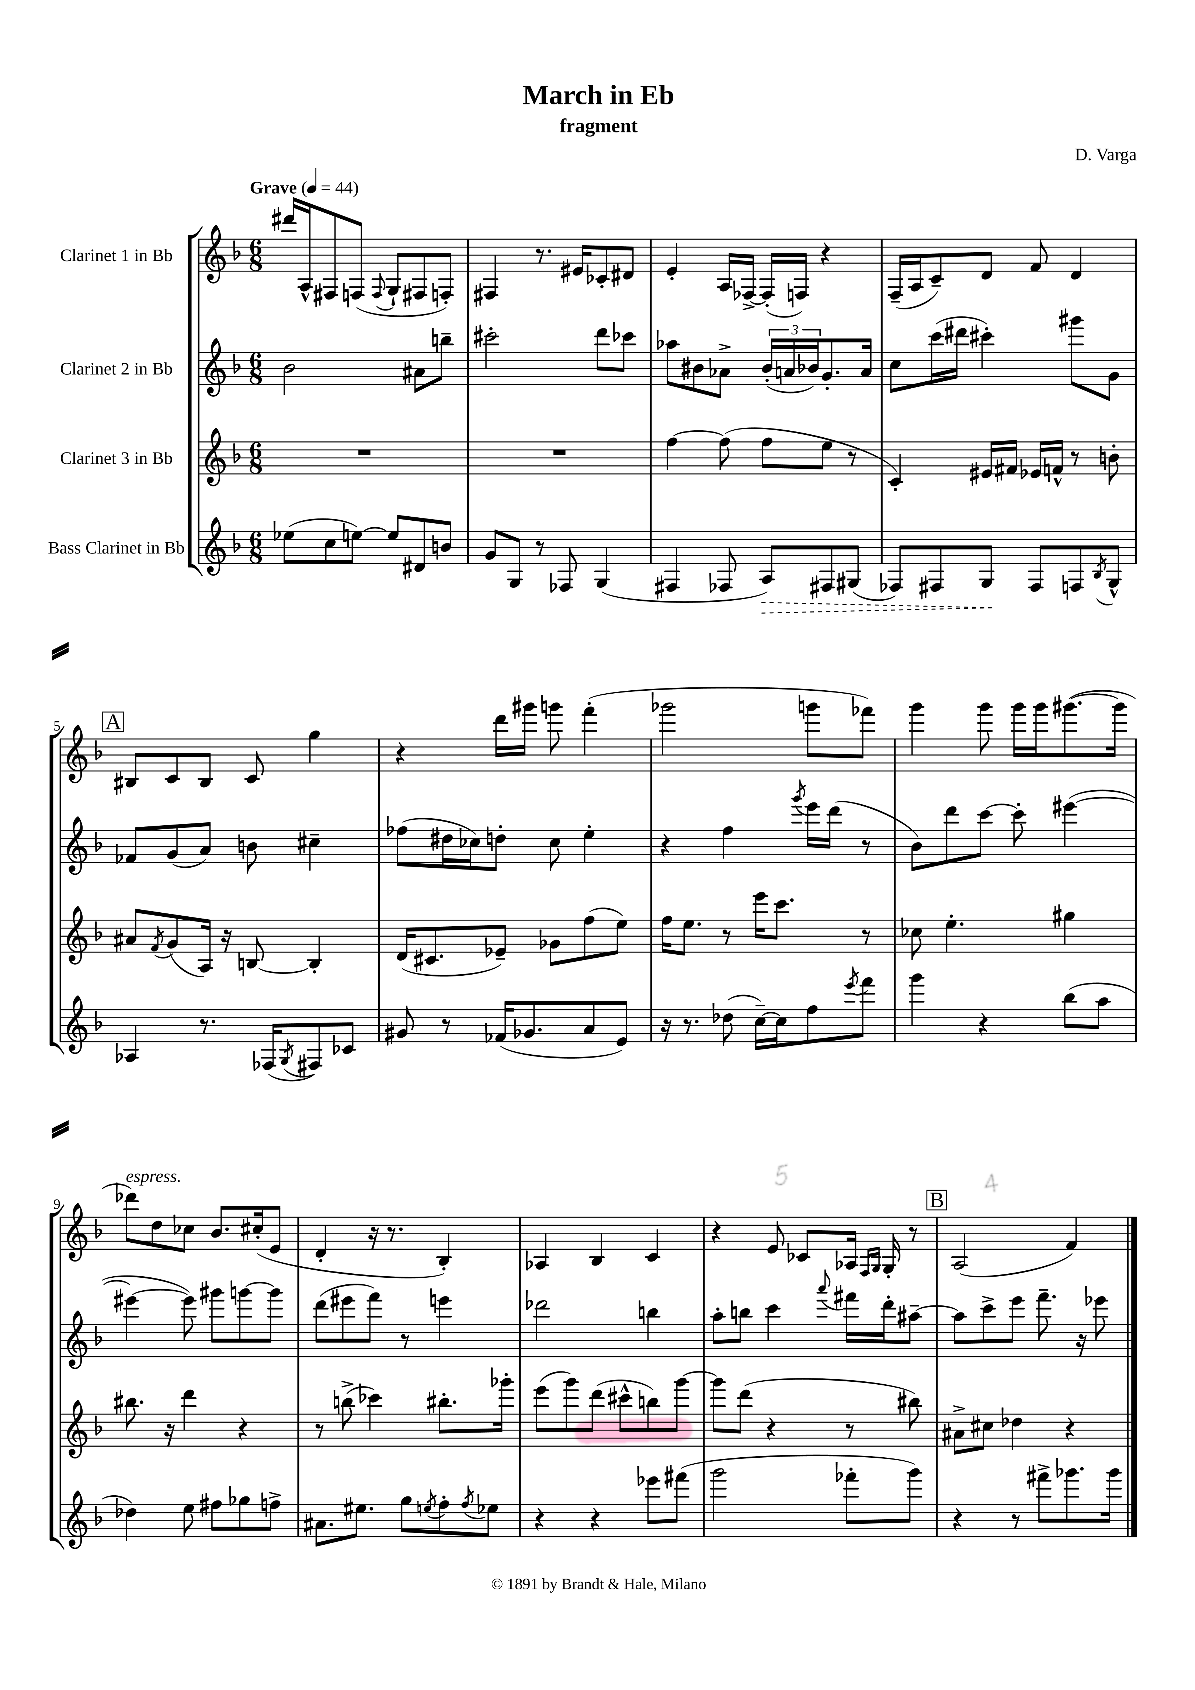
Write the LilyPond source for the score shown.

\header { title = "March in Eb" composer = "D. Varga" subtitle = "fragment" }
<<
\new StaffGroup <<
\new Staff = "s0" \with { instrumentName = "Clarinet 1 in Bb" } {
    \clef treble \key f \major \numericTimeSignature \time 6/8 \tempo "Grave" 4 = 44
    dis'''16 a16-^ fis8 f8( \appoggiatura { f8 } g8-! fis8 f8-.) |
    fis4 r8. eis'16 ces'8-. dis'8 |
    e'4-. a16 fes16~-> fes16-.( f16) r4 |
    f16--( a16 c'8--) d'8 f'8 d'4 |
    \mark \markup { \box "A" } bis8 c'8 bis8 c'8 g''4 |
    r4 d'''16 gis'''16 g'''8 f'''4-.( |
    ges'''2 g'''8 fes'''8) |
    g'''4 g'''8 g'''16 g'''16 gis'''8.~( gis'''16 |
    des'''8^\markup { \italic "espress." }) d''8 ces''8 bes'8. cis''16-.( e'8 |
    d'4-. r16 r8. bes4-.) |
    aes4 bes4 c'4 |
    r4 e'8 ces'8 aes16 \grace { f16 g16 } g16-. r8 |
    \mark \markup { \box "B" } a2( f'4) \bar "|." |
}
\new Staff = "s1" \with { instrumentName = "Clarinet 2 in Bb" } {
    \clef treble \key f \major \numericTimeSignature \time 6/8
    bes'2 ais'8 b''8-- |
    cis'''2-. d'''8 ces'''8 |
    aes''8 bis'8 aes'8-> \tuplet 3/2 { bis'16-.( a'16 bes'16) } g'8.-. a'16 |
    c''8 c'''16( dis'''16 cis'''4-.) gis'''8 g'8 |
    \mark \markup { \box "A" } fes'8 g'8( a'8) b'8 cis''4-- |
    fes''8( dis''16 ces''16) d''8-. ces''8 e''4-. |
    r4 f''4 \acciaccatura { g'''8 } e'''16 d'''16( r8 |
    bes'8) d'''8 c'''8~ c'''8-. eis'''4~( |
    eis'''4~ eis'''8) gis'''8 g'''8~ g'''8 |
    d'''8( eis'''8 f'''8) r8 e'''4 |
    des'''2 b''4 |
    a''8-. b''8 c'''4 \appoggiatura { a'''8 } fis'''16 d'''16-. ais''8~-- |
    \mark \markup { \box "B" } ais''8 c'''8-> e'''8 f'''8.-- r16 ees'''8 \bar "|." |
}
\new Staff = "s2" \with { instrumentName = "Clarinet 3 in Bb" } {
    \clef treble \key f \major \numericTimeSignature \time 6/8
    R2. |
    R2. |
    f''4~ f''8( f''8 e''8 r8 |
    c'4-.) eis'16 fis'16 ees'16 f'16-^ r8 b'8-. |
    \mark \markup { \box "A" } ais'8 \acciaccatura { f'8 } g'8( a16) r16 b8~ b4-. |
    d'16( cis'8. ees'8--) ges'8 f''8( e''8) |
    f''16 e''8. r8 e'''16 c'''8. r8 |
    ces''8 e''4.-. gis''4 |
    bis''8. r16 d'''4 r4 |
    r8 b''8->( ces'''4) bis''8.-. ges'''16-. |
    e'''8( g'''8) d'''8( cis'''8-^ b''8) g'''8~ |
    g'''8 d'''8( r4 r8 bis''8) |
    \mark \markup { \box "B" } ais'8-> cis''8 des''4 r4 \bar "|." |
}
\new Staff = "s3" \with { instrumentName = "Bass Clarinet in Bb" } {
    \clef treble \key f \major \numericTimeSignature \time 6/8
    ees''8( c''8 e''8~) e''8 dis'8 b'8 |
    g'8 g8 r8 fes8 g4( |
    fis4 fes8 \once \override Hairpin.style = #'dashed-line a8\>) fis8 gis8( |
    fes8) fis8 g8\! fis8 f8 \acciaccatura { bes8 } g8-^ |
    \mark \markup { \box "A" } aes4 r8. fes16( \acciaccatura { g8 } fis8) ces'8 |
    gis'8 r8 fes'16( ges'8. a'8 e'8) |
    r16 r8. des''8( c''16~--) c''16 f''8 \acciaccatura { e'''8 } f'''8 |
    g'''4 r4 bes''8( a''8 |
    des''4) e''8 fis''8 ges''8 f''8-> |
    ais'8. eis''8. g''8 \acciaccatura { e''8 } f''8-. \acciaccatura { f''8 } ees''8 |
    r4 r4 ees'''8 fis'''8( |
    g'''2 fes'''8-. g'''8) |
    \mark \markup { \box "B" } r4 r8 fis'''8-> ges'''8. ges'''16 \bar "|." |
}
>>
>>
